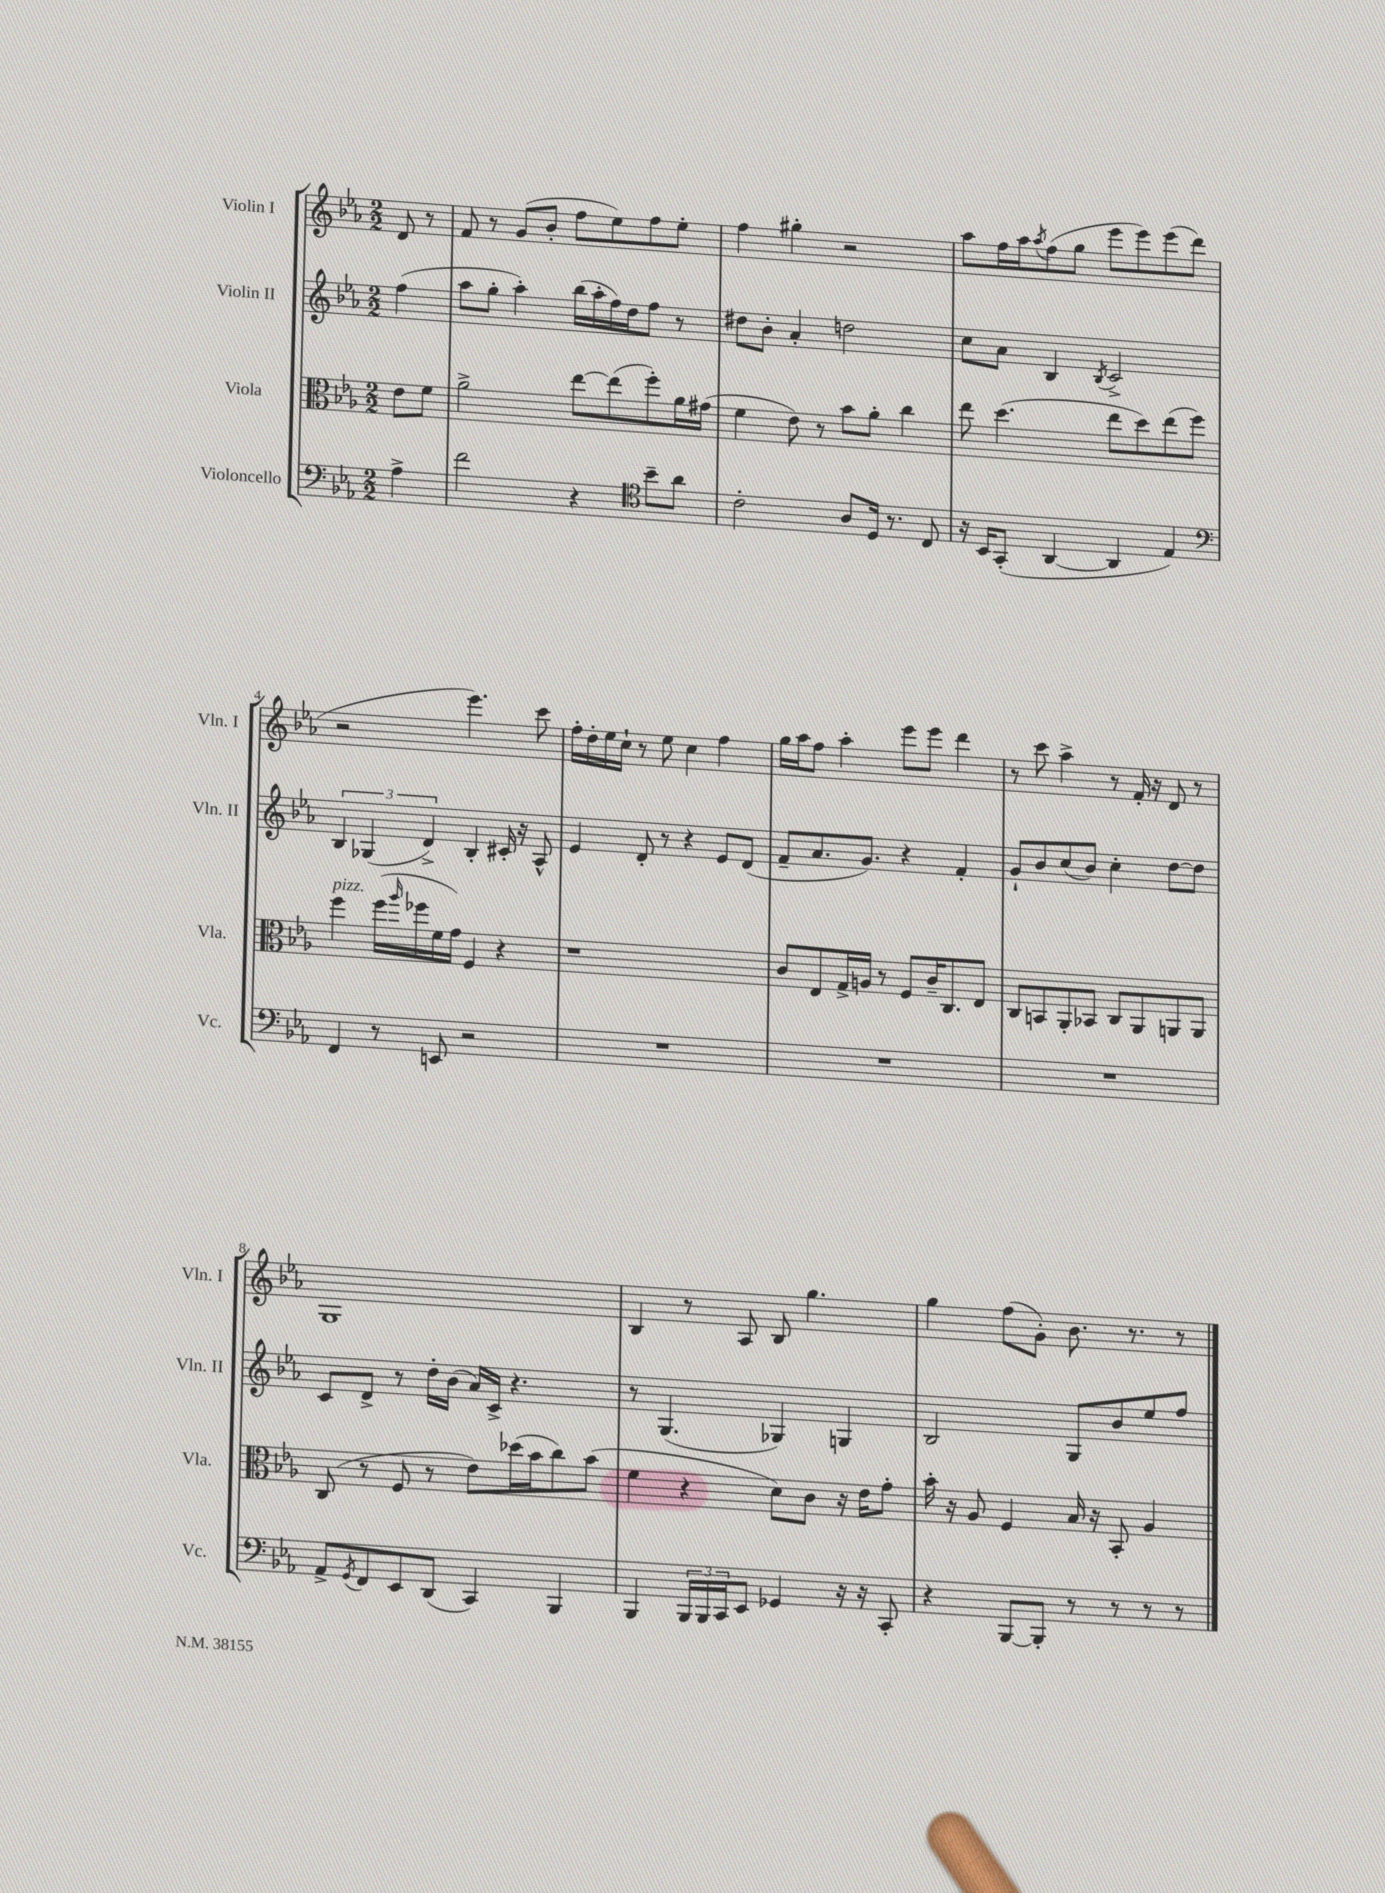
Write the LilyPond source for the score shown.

<<
\new StaffGroup <<
\new Staff = "s0" \with { instrumentName = "Violin I" shortInstrumentName = "Vln. I" } {
    \clef treble \key ees \major \numericTimeSignature \time 2/2 \partial 4
    d'8 r8 |
    f'8 r8 g'8( bes'8-. f''8 ees''8) f''8 ees''8-. |
    f''4 gis''4-. r2 |
    aes''8 f''16 aes''16 \acciaccatura { aes''8 } f''8( g''8 ees'''8 ees'''8) ees'''8( d'''8 |
    r2 ees'''4.) c'''8 |
    f''16-. d''16-. ees''16 c''16-! r8 ees''8 c''4 f''4 |
    g''16 aes''16 f''8 aes''4-. ees'''8 ees'''8 d'''4 |
    r8 c'''8 aes''4-> r8 f'16-. r16 d'8 r8 |
    g1 |
    bes4 r8 aes8 bes8 g''4. |
    g''4 f''8( g'8-.) bes'8. r8. r8 \bar "|." |
}
\new Staff = "s1" \with { instrumentName = "Violin II" shortInstrumentName = "Vln. II" } {
    \clef treble \key ees \major \numericTimeSignature \time 2/2 \partial 4
    f''4( |
    aes''8 g''8-. aes''4-.) bes''16( aes''16-. f''16) d''16 f''8 r8 |
    dis''8 bes'8-. aes'4-. d''2 |
    c''8 aes'8 bes4 \acciaccatura { bes8 } c'2-> |
    \tuplet 3/2 { bes4 ges4( d'4->) } bes4-. cis'16-. r16 aes8-^ |
    ees'4 d'8-. r8 r4 ees'8 d'8( |
    f'8-- aes'8. g'8.) r4 f'4-. |
    g'8-! bes'8 c''8( bes'8) c''4-. d''8~ d''8 |
    c'8 d'8-> r8 d''16-. bes'16( aes'16) c'16-> r4. |
    r8 g4.( ges4) g4 |
    bes2 g8 bes'8 ees''8 f''8 \bar "|." |
}
\new Staff = "s2" \with { instrumentName = "Viola" shortInstrumentName = "Vla." } {
    \clef alto \key ees \major \numericTimeSignature \time 2/2 \partial 4
    ees'8 f'8 |
    aes'2-> ees''8~ ees''8( f''8-.) aes'16 gis'16( |
    f'4 ees'8) r8 bes'8 aes'8-. c''4 |
    ees''8 d''4.( ees''8 d''8) ees''8( f''8) |
    f''4^\markup { \italic "pizz." } f''16( \grace { aes''16 } fes''16 f'16 g'16) f4 r4 |
    r1 |
    c'8 ees8 g16-> a16 r8 f8 c'16-- c8. ees8 |
    c8 b,8 aes,8-. bes,8 c8 aes,8 a,8 a,8 |
    c8( r8 f8 r8 ees'8) des''16( bes'16 c''8) bes'8( |
    f'4 r4 d'8) c'8 r16 ees'16 g'8-. |
    bes'16-. r16 aes8 f4 bes16 r16 bes,8-. aes4 \bar "|." |
}
\new Staff = "s3" \with { instrumentName = "Violoncello" shortInstrumentName = "Vc." } {
    \clef bass \key ees \major \numericTimeSignature \time 2/2 \partial 4
    aes4-> |
    f'2 r4 \clef tenor bes'8-- aes'8 |
    c'2-. aes8 d16 r8. c8 |
    r16 bes,16 g,8-.( aes,4~ aes,4 ees4) |
    \clef bass f,4 r8 e,8 r2 |
    R1 |
    R1 |
    R1 |
    aes,8-> \acciaccatura { g,8 } f,8 ees,8 d,8( c,4) bes,,4 |
    bes,,4 \tuplet 3/2 { bes,,16 bes,,16 c,16 } ees,8 ges,4 r16 r16 c,8-. |
    r4 bes,,8~ bes,,8-. r8 r8 r8 r8 \bar "|." |
}
>>
>>
